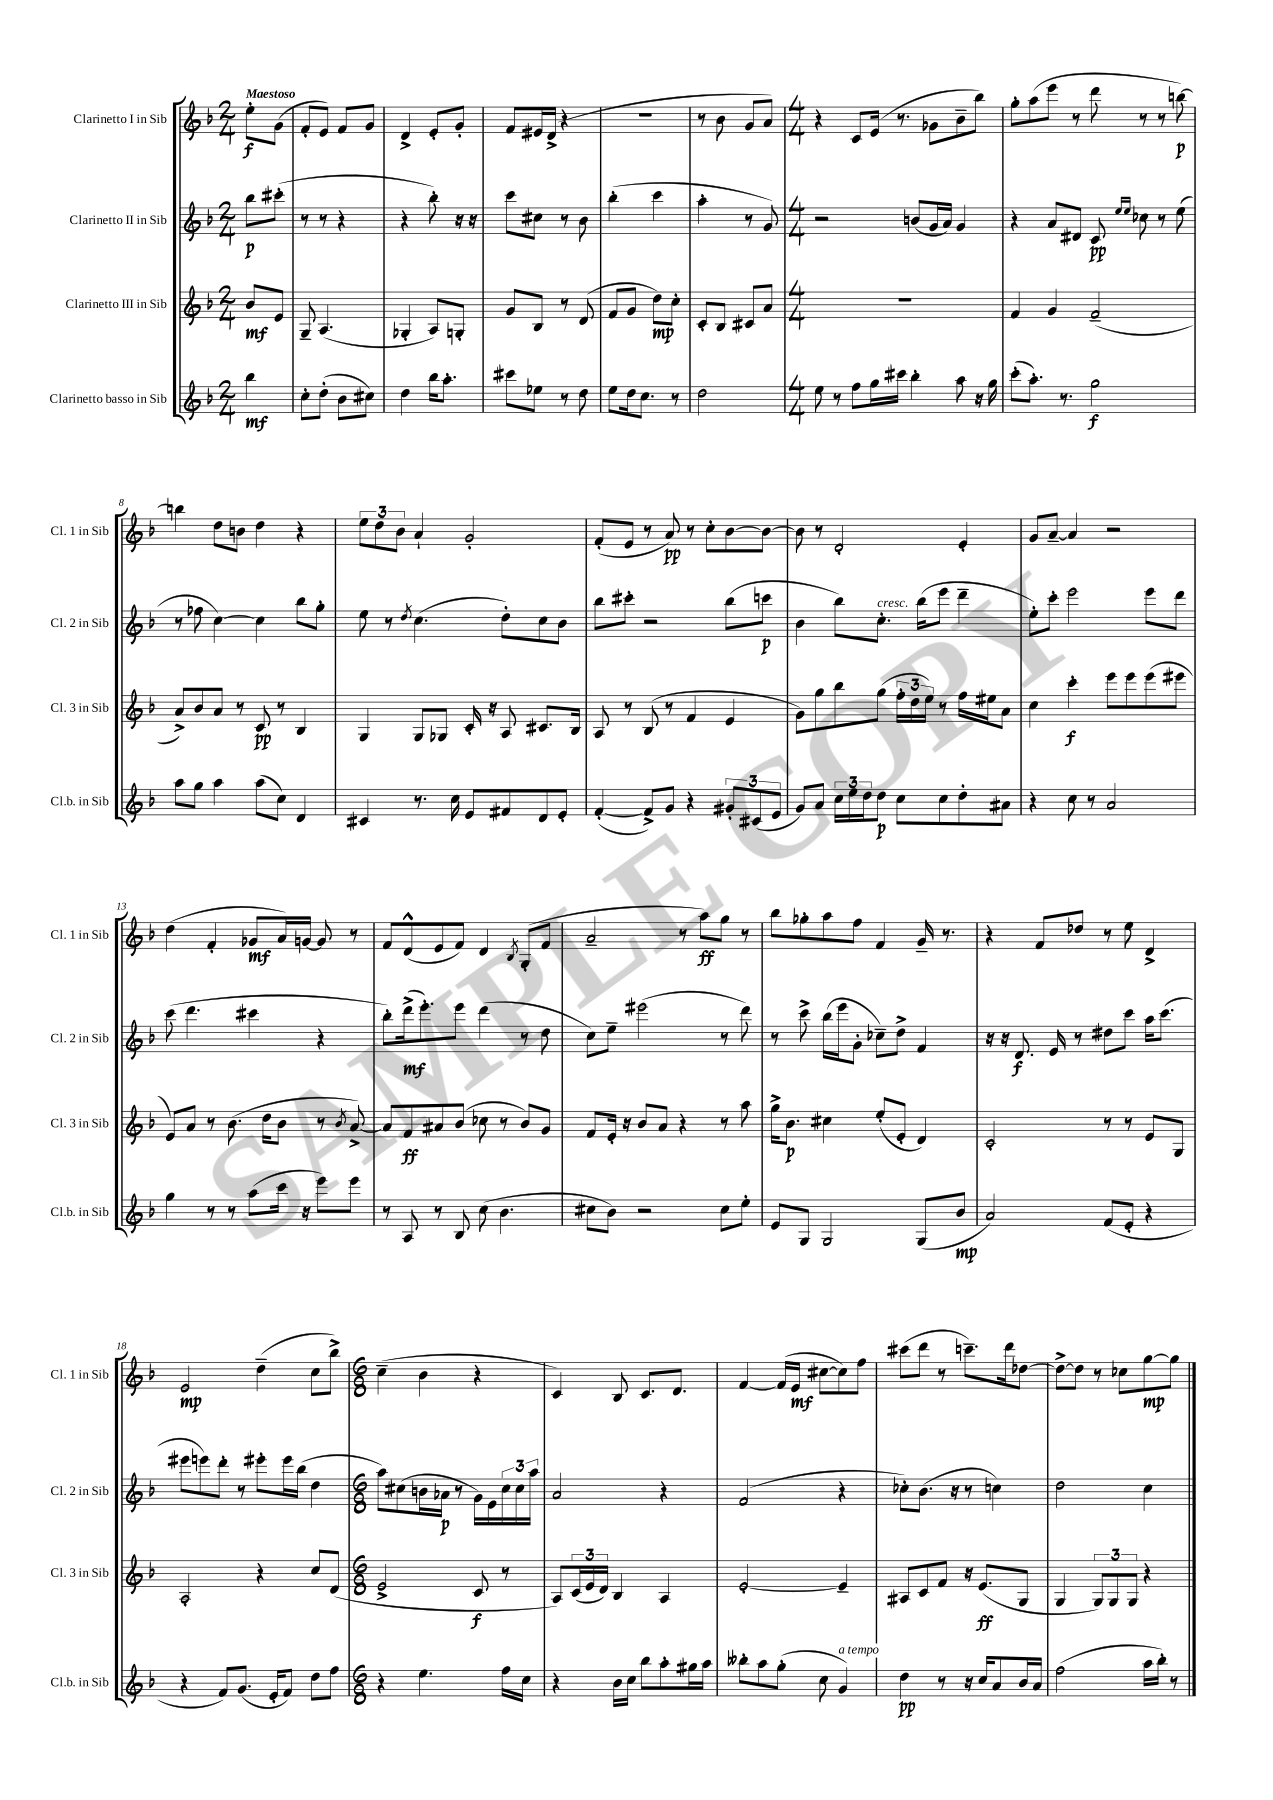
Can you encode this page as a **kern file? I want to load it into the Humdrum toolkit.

**kern	**kern	**kern	**kern
*staff4	*staff3	*staff2	*staff1
*clefG2	*clefG2	*clefG2	*clefG2
*k[b-]	*k[b-]	*k[b-]	*k[b-]
*M2/4	*M2/4	*M2/4	*M2/4
4bb-	8b-	8bb-	8ee'
.	8e	(8ccc#'	(8g
=	=	=	=
8cc'	8G~	8r	8f'
(8dd'	(4.A	8r	8e)
8b-	.	4r	8f
8cc#)	.	.	8g
=	=	=	=
4dd	4G-'	4r	4d^
16bb-	8A)	8bb-')	8e'
8.aa'	.	.	.
.	8G'	16r	8g'
.	.	16r	.
=	=	=	=
8ccc#	8g	8ccc	8f
8ee-	8B-	8cc#	16e#
.	.	.	(16d^
8r	8r	8r	4r
8dd	(8d	8b-	.
=	=	=	=
8ee	8f	(4bb-'	2r
16dd	8g	.	.
8.cc	.	.	.
.	8dd)	4ccc	.
8r	8cc'	.	.
=	=	=	=
2dd	8c'	4aa'	8r
.	8B-	.	8b-
.	8c#	8r	8g
.	8a	8g)	8a)
=	=	=	=
*M4/4	*M4/4	*M4/4	*M4/4
8ee	1r	2r	4r
8r	.	.	.
8ff	.	.	8c
16gg	.	.	(16e
16ccc#	.	.	8.r
4bb-'	.	(8b	.
.	.	16g	8g-
.	.	16a)	.
8aa	.	4g	8b-~
16r	.	.	8bb-)
16gg	.	.	.
=	=	=	=
(8ccc'	4f	4r	8gg'
8.aa')	.	.	(8aa
.	4g	8a	8eee
8.r	.	.	.
.	.	8d#	8r
2gg	(2f~	8c	8ddd
.	.	16qqee	.
.	.	16qqee	.
.	.	8cc-	8r
.	.	8r	8r
.	.	(8ee	[8bb)
=	=	=	=
8aa	8a^)	8r	4bb]
8gg	8b-	8ff-	.
4aa	8a	[4cc)	8dd
.	8r	.	8b
(8aa	8c	4cc]	4dd
8cc)	8r	.	.
4d	4B-	8bb-	4r
.	.	8gg'	.
=	=	=	=
4c#	4G	8ee	12ee
.	.	.	12dd
.	.	8r	.
.	.	.	12b-
.	.	8qdd	.
8.r	8G	(4.cc	4a`
.	8G-	.	.
16cc	.	.	.
8e	16c'	.	2g'
.	16r	.	.
8f#	8A	8dd')	.
8d	8.c#	8cc	.
8e'	.	8b-	.
.	16B-	.	.
=	=	=	=
([4f'	8A	8bb-	(8f'
.	8r	8ccc#'	8e
8f^])	(8B-	2r	8r
8g	8r	.	8a)
4r	4f	.	8r
.	.	.	8cc'
12g#'	4e	(8bb-	[8b-
(12c#	.	.	.
.	.	8ccc	8b-_
12e	.	.	.
=	=	=	=
8g)	8g)	4b-	8b-]
8a	8gg	.	8r
24cc	8bb-	8bb-)	2d'
24ee	.	.	.
24dd	.	.	.
8dd	(8gg	8.cc'	.
8cc	24ff'	.	.
.	24dd	.	.
.	.	(16bb-	.
.	24ee)	.	.
8cc	8r	8eee	.
8dd'	16ff	4ddd~	4e'
.	16ee#	.	.
8a#	8a	.	.
=	=	=	=
4r	4cc	8ee')	8g
.	.	8ccc'	[8a~
8cc	4ccc'	2eee	4a]
8r	.	.	.
2a	8eee	.	2r
.	8eee	.	.
.	(8eee	8eee	.
.	8eee#	8ddd	.
=	=	=	=
4gg	8e)	(8ccc	(4dd
.	8a	4.ddd	.
8r	8r	.	4f'
8r	(8.b-	.	.
(8aa	.	4ccc#	8g-
.	16dd	.	.
16ccc	8b-	.	16a)
16r	.	.	[16g
8eee)	8r	4r	8g]
.	8qb-	.	.
8eee	[8a^)	.	8r
=	=	=	=
8r	8a]	8bb-')	8f
8A	8f	(16ddd^	(8d^^
.	.	8.eee')	.
8r	8a#	.	8e
8B-	(8b-	8eee	8f)
(8cc	8cc-	(4ddd	4d
4.b-	8r	.	.
.	.	.	8qB-
.	8b-)	8r	(8G'
.	8g	8dd	8f
=	=	=	=
8cc#	8f	8cc)	2a~
8b-)	16e'	8ee~	.
.	16r	.	.
2r	8b-	(2eee#	.
.	8a	.	.
.	4r	.	8r
.	.	.	8aa)
8cc#	8r	8r	8gg
8ee'	8aa	8ddd)	8r
=	=	=	=
8e	16gg^	8r	8bb-
.	8.b-	.	.
8G	.	8ccc^	8gg-'
2G	4cc#	(16bb-	8aa
.	.	16eee	.
.	.	8g'	8ff
.	(8ee'	8cc-~)	4f
.	8e'	8dd^	.
(8G	4d)	4f	16g~
.	.	.	8.r
8b-	.	.	.
=	=	=	=
2a)	2c'	16r	4r
.	.	16r	.
.	.	8.d	.
.	.	.	8f
.	.	16e	.
.	.	8r	8dd-
(8f	8r	8dd#	8r
8e'	8r	8ccc	8ee
4r	8e	16aa	4d^
.	.	(8.ccc	.
.	8G	.	.
=	=	=	=
4r	2A'	8eee#	2e
.	.	8eee)	.
8f)	.	8ddd'	.
(8.g	.	8r	.
.	4r	8eee#'	(4dd~
16e'	.	.	.
8f)	.	16eee#	.
.	.	(16bb-	.
8dd	8cc	4dd	8cc
8ff	(8d	.	8bb-^)
=	=	=	=
*M6/8	*M6/8	*M6/8	*M6/8
4r	2e^	8aa)	(4cc~
.	.	(8cc#	.
4.ee	.	16b	4b-
.	.	16a-	.
.	.	8r	.
.	8c	16g)	4r
.	.	16e	.
16ff	8r	24cc#	.
.	.	24cc#	.
16cc	.	.	.
.	.	24aa	.
=	=	=	=
4r	8A)	2a	4c)
.	(24c	.	.
.	24e	.	.
.	24d)	.	.
16b-	4B-	.	8B-
16cc	.	.	.
8bb-	.	.	8.c
8aa'	4A	4r	.
.	.	.	8.d
16gg#	.	.	.
16aa	.	.	.
=	=	=	=
8bb--'	[2e'	(2f	[4f
8aa	.	.	.
(8gg'	.	.	(16f]
.	.	.	16e
8cc	.	.	[8cc#
4g)	4e~]	4r	8cc#])
.	.	.	8ff
=	=	=	=
4dd	8A#	8cc-')	(8ccc#
.	8c	(8.b-	8ddd
8r	8f	.	8r
.	.	16r	.
16r	16r	8r	8.ccc~)
16cc	(8.e	.	.
8a	.	4cc)	.
.	.	.	16ddd
16b-	8G	.	[8dd-
16a	.	.	.
=	=	=	=
(2ff	4G	2dd	8dd-^_
.	.	.	8dd-]
.	12G)	.	8r
.	12G	.	.
.	.	.	8cc-
.	12G	.	.
16aa	4r	4cc	[8gg
16bb-')	.	.	.
8r	.	.	8gg]
==	==	==	==
*-	*-	*-	*-
